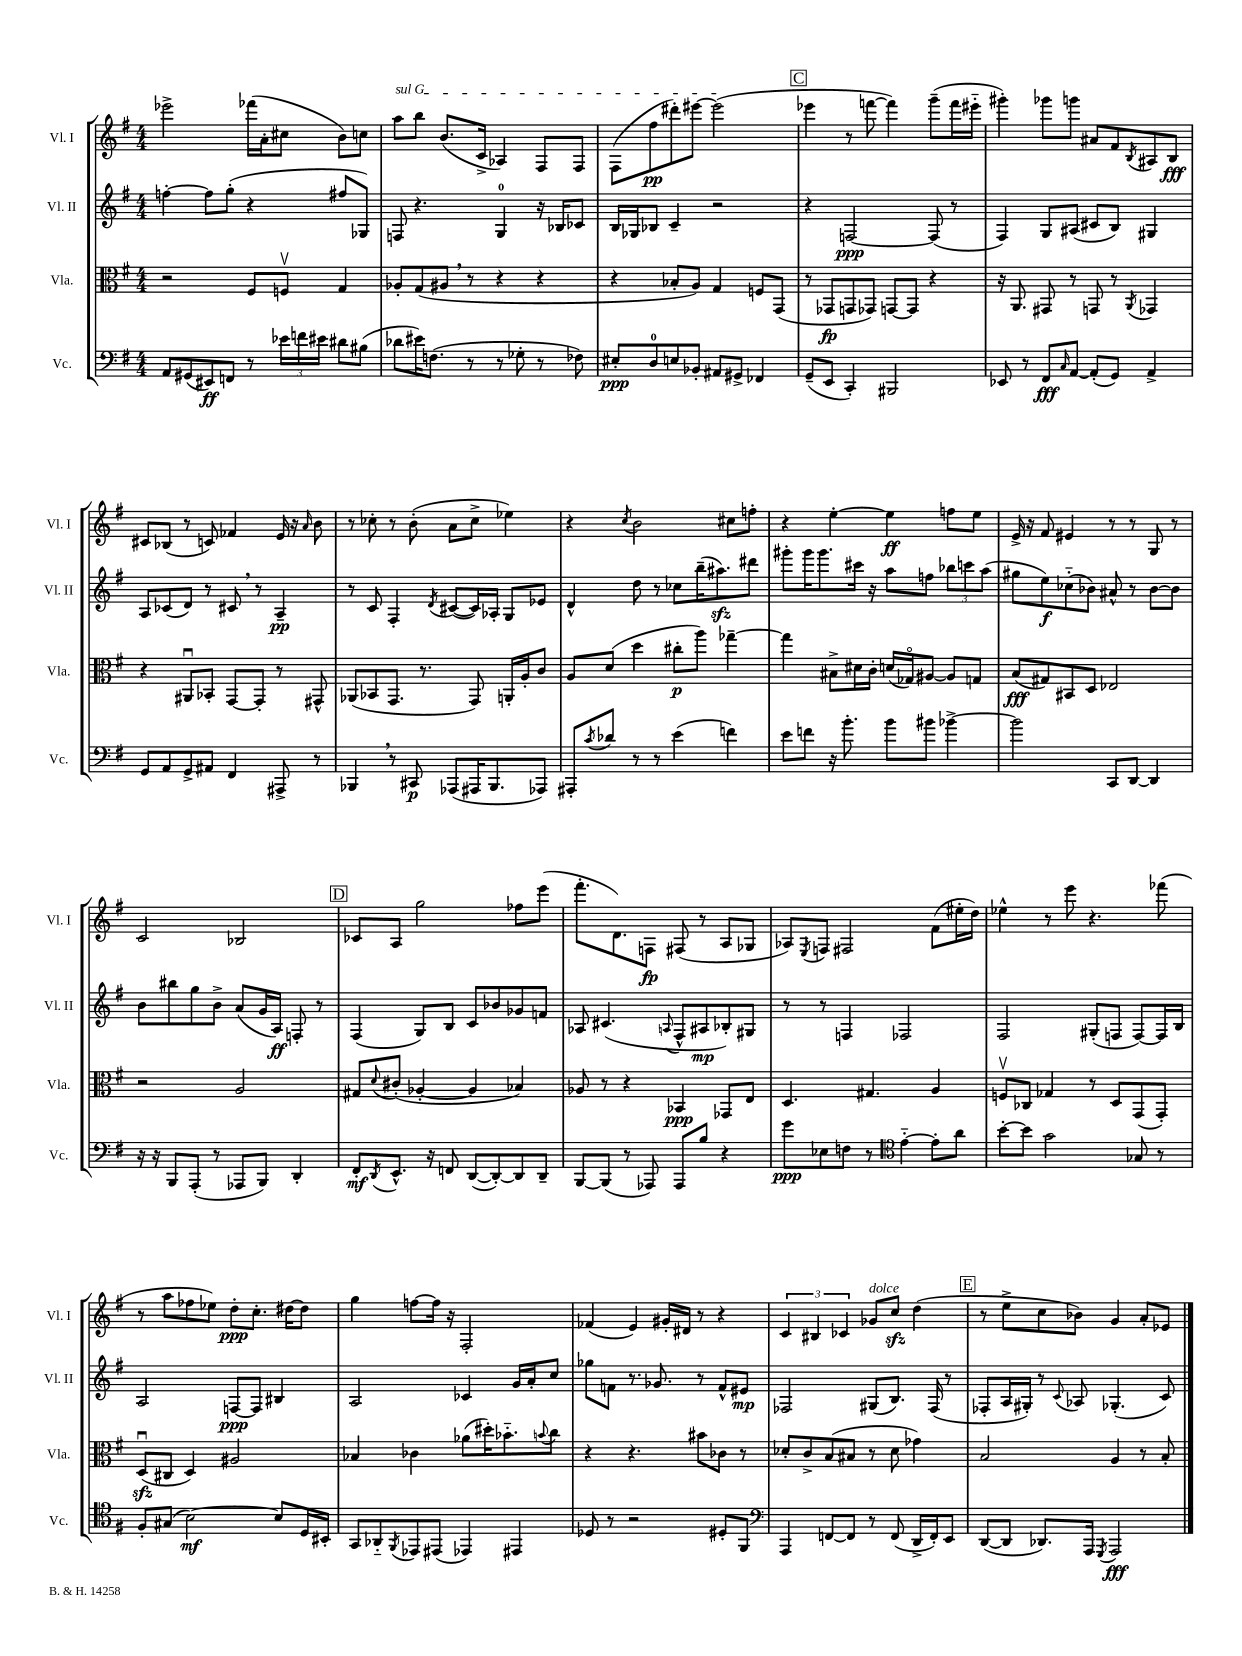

**kern	**kern	**kern	**kern
*staff4	*staff3	*staff2	*staff1
*clefF4	*clefC3	*clefG2	*clefG2
*k[f#]	*k[f#]	*k[f#]	*k[f#]
*M4/4	*M4/4	*M4/4	*M4/4
8AA	2r	[4ff'	2eee-^
(8GG#	.	.	.
8EE#)	.	8ff]	.
8FF	.	(8gg'	.
8r	8F#	4r	(16fff-
.	.	.	16a'
24e-	8Fv	.	8cc#
24f	.	.	.
24e#	.	.	.
8d#	4G	8ff#	8b)
(8B#	.	8G-)	8cc
=	=	=	=
8d-	8A-'	8F	8aa
16e#)	(8G	4.r	8bb
(8.F	.	.	.
.	8A#	.	(8.b
8r	8r	.	.
.	.	.	16c^
8r	4r	4G	4A-)
8G-'	.	.	.
8r	4r	16r	8F#
.	.	16B-	.
8F-)	.	8c-	8F#
=	=	=	=
8E#'	4r	16B	(8F#
.	.	16G-	.
8D	.	8B-	8ff#
8E	8B-'	4c~	8ddd#')
8BB-'	8A)	.	[8eee#
8AA#	4G	2r	(2eee#]
8GG#^	.	.	.
4FF-	8F	.	.
.	(8GG	.	.
=	=	=	=
(8GG~	8r	4r	4eee-
8EE	8GG-	.	.
4CC')	8GG	[2F	8r
.	8GG-)	.	[8fff
2BBB#	[8GG	.	4fff])
.	8GG]	.	.
.	4r	(8F]	(8ggg~
.	.	8r	16fff
.	.	.	16eee#'~
=	=	=	=
8EE-	16r	4F#)	4ggg#')
.	8.AA	.	.
8r	.	.	.
8FF#	8GG#	8G	8ggg-
16qqC	.	.	.
[8AA	8r	(8A#	8ggg
(8AA']	8GG	8c#	8a#
8GG)	8r	8B)	8f#
.	8qAA	.	8qB
4AA^	4GG-	4G#	8A#
.	.	.	8B
=	=	=	=
8GG	4r	8A	8c#
8AA	.	(8c-	(8B-
8GG^	8AA#u	8d)	8r
8AA#	8BB-'	8r	8c)
4FF#	[8GG	8c#	4f-
.	8GG']	8r	.
8AAA#^	8r	4A~	16e
.	.	.	16r
.	.	.	16qqa
8r	8GG#^^	.	8b
=	=	=	=
4BBB-	(8AA-	8r	8r
.	8BB-	8c	8cc-'
8r	8.GG	4F#'	8r
8CC#	.	.	(8b'
.	8.r	.	.
.	.	8qd	.
(8AAA-	.	([8c#	8a
16AAA#	8GG)	16c#])	8cc-^
8.BBB-	.	16A-'	.
.	16AA'	8G	4ee-)
.	16A'	.	.
8AAA-)	8c	8e-	.
=	=	=	=
8AAA#'	8A	4d^^	4r
8qc	.	.	.
8d-	(8d	.	.
.	.	.	8qcc
8r	4dd	8dd	2b
8r	.	8r	.
(4e	8cc#'	8cc-	.
.	8aa)	(16bb~	.
.	.	8.aa#)	.
4f)	[4gg-~	.	8cc#
.	.	8ddd#	8ff'
=	=	=	=
8e	4gg-]	8ggg#'	4r
8f	.	16ggg#	.
.	.	8.ggg#	.
16r	8B#^	.	[4ee'
8.b'	.	.	.
.	16d#	16ccc#	.
.	16c'	16r	.
8b	(16d	8aa	4ee]
.	16G-o)	.	.
8b#	[8A#	8ff	.
[4b-^	8A#]	12bb-	8ff
.	.	12ccc	.
.	8G	.	8ee
.	.	(12aa	.
=	=	=	=
2b-]	(8B	8gg#	16e^
.	.	.	16r
.	8G#)	8ee)	8f#
.	8BB#	(8cc-'~	4e#
.	8D	8b-)	.
8CC	2E-	8a#^^	8r
[8DD	.	8r	8r
4DD]	.	[8b-	8G
.	.	8b-]	8r
=	=	=	=
16r	2r	8b	2c
16r	.	.	.
8BBB	.	8bb#	.
(8AAA'	.	8gg	.
8r	.	8b^	.
8AAA-	2A	(8a	2B-
8BBB)	.	16g	.
.	.	16A)	.
4DD'	.	8F'	.
.	.	8r	.
=	=	=	=
8FF#'	8G#	(4F#	8c-
8qDD	8qqd	.	.
8.EE^^	(8c#'	.	8A
.	[4A-'	8G)	2gg
16r	.	.	.
8FF	.	8B	.
([8DD	4A-]	8c	.
8DD'_)	.	8b-	.
8DD]	4B-)	8g-	8ff-
8DD~	.	8f	(8eee
=	=	=	=
[8BBB	8A-	8A-	8.fff#'
(8BBB]	8r	(4.c#	.
.	.	.	8.d)
8r	4r	.	.
8AAA-)	.	.	8F
.	.	8qqA	.
8AAA-	4BB-	8F#^^	(8F#
8B	.	8A#	8r
4r	8GG-	8B-')	8A
.	8E	8G#	8G-
=	=	=	=
8g	4.D	8r	8A-)
.	.	.	8qE
8E-	.	8r	8F
8F	.	4F	2F#
8r	4.G#	.	.
*clefC4	*	*	*
[4e'~	.	2F-	.
8e']	4A	.	(8f#
8a	.	.	16ee#'
.	.	.	16dd)
=	=	=	=
[8b'	8Fv	2F#	4ee-^^
8b]	8C-	.	.
2g	4G-	.	8r
.	.	.	8eee
.	8r	(8G#'	4.r
.	8D	8F	.
8G-	(8GG	[8F)	.
8r	8GG')	16F]	(8fff-
.	.	16B	.
=	=	=	=
8F#'	(8Du	2A	8r
(8G#	8C#	.	8aa
[2B)	4D)	.	8ff-
.	.	.	8ee-)
.	2A#	[8F	8dd'
.	.	8F]	8.cc'
8B]	.	4B#	.
.	.	.	[16dd#
16D	.	.	8dd#]
16BB#'	.	.	.
=	=	=	=
8GG	4B-	2A	4gg
8AA-'~	.	.	.
8qFF#	.	.	.
8EE-	4c-	.	[8ff
(8EE#	.	.	16ff]
.	.	.	16r
4EE-)	(8a-	4c-	2F#'
.	16dd#')	.	.
.	8.b-'~	.	.
4EE#	.	16g	.
.	.	16a'	.
.	8qqb	.	.
.	8cc	8cc	.
=	=	=	=
8D-	4r	8gg-	(4f-
8r	.	8f	.
2r	4.r	8.r	4e)
.	.	8.g-	.
.	.	.	16g#'
.	.	.	16d#
.	8b#	8r	8r
8D#'	8c-	8f^^	4r
8FF#	8r	8e#	.
=	=	=	=
*clefF4	*	*	*
4AAA	8d-'	2F-	6c
.	8c^	.	.
.	.	.	6B#
[8FF	(8B	.	.
.	.	.	6c-
8FF]	8B#	.	.
8r	8r	(8G#	8g-
(8FF	8d-	8.B)	8cc
16DD^	4g-)	.	(4dd
16FF')	.	(16F-	.
8EE	.	8r	.
=	=	=	=
([8DD	2B	8F-'	8r
8DD]	.	16A	8ee^
.	.	16G#')	.
8.DD-)	.	8r	8cc
.	.	8qqc	.
.	.	8A-	8b-)
16AAA	.	.	.
8qGGG	.	.	.
2AAA	4A	(4.G-'	4g
.	8r	.	8a'
.	8B'	8c)	8e-
==	==	==	==
*-	*-	*-	*-
